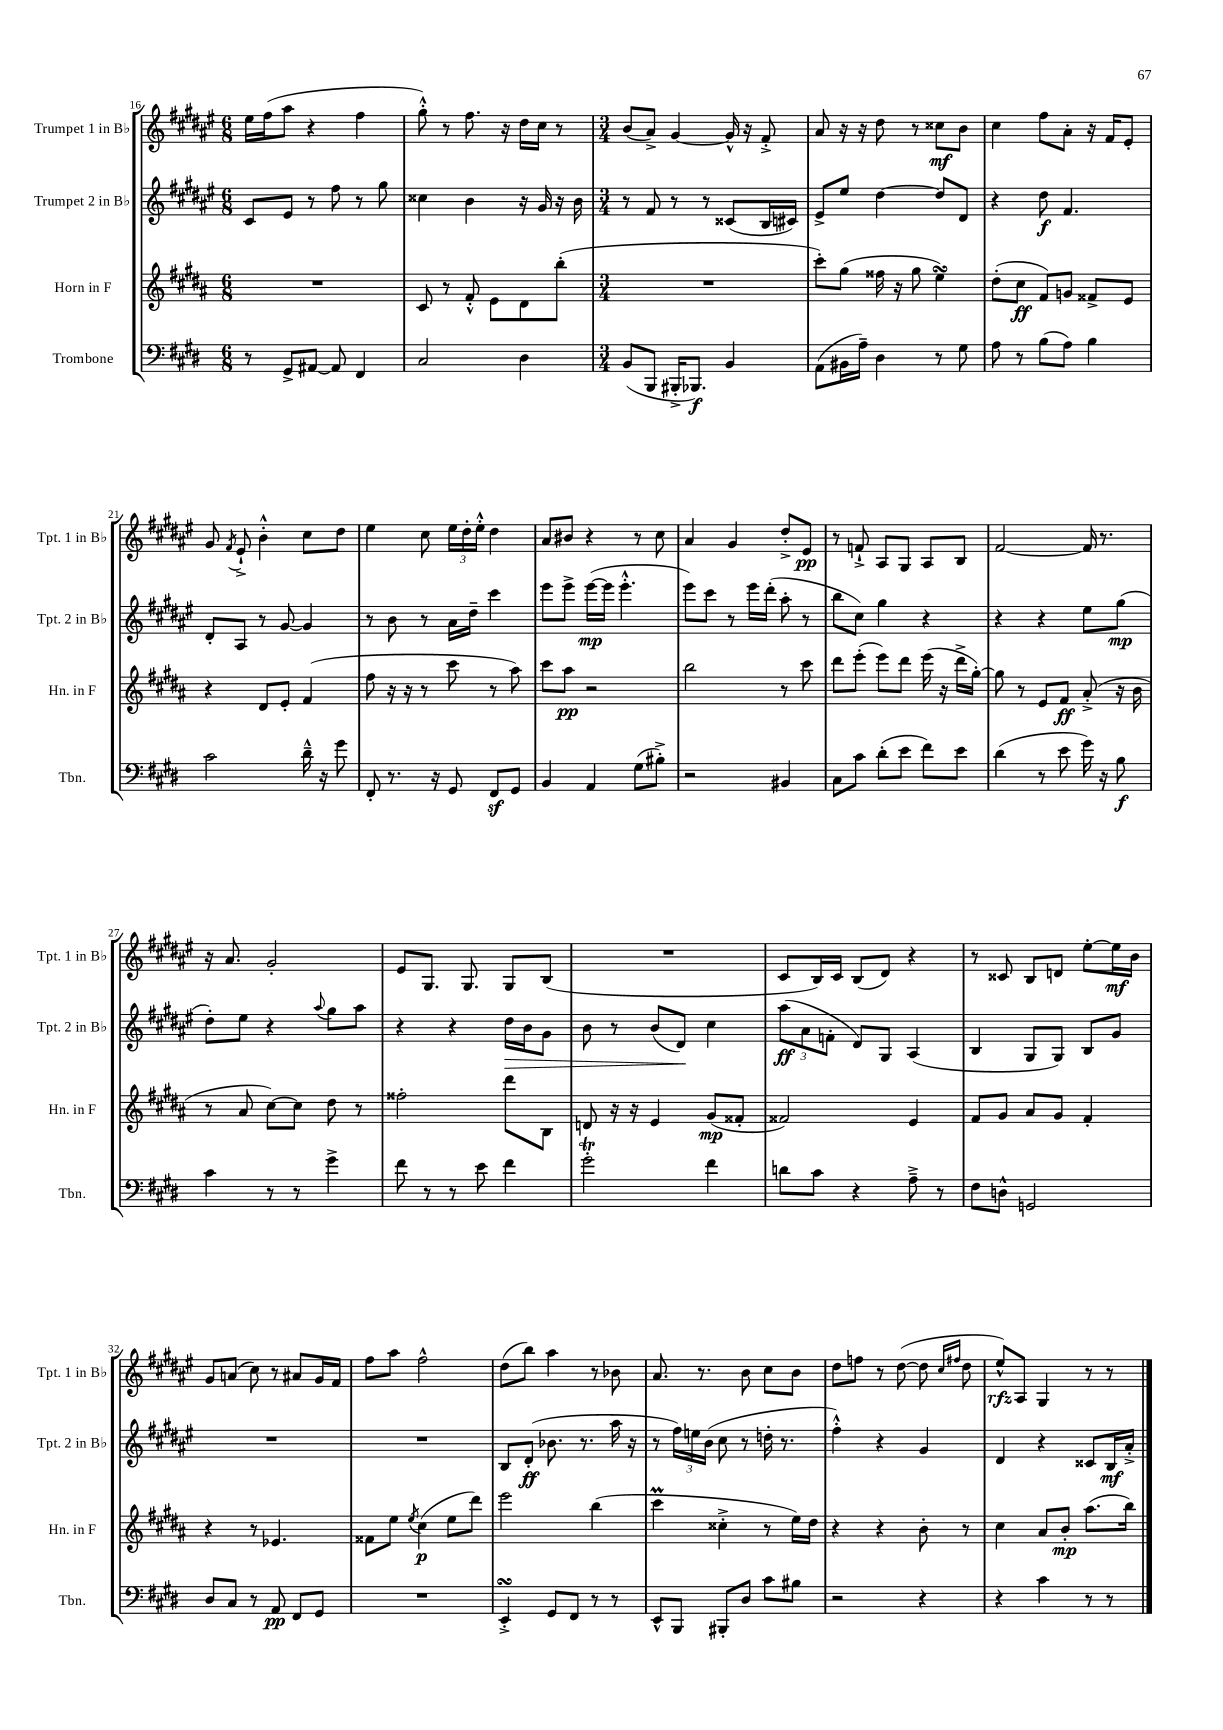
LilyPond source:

<<
\new StaffGroup <<
\new Staff = "s0" \with { instrumentName = "Trumpet 1 in Bb" shortInstrumentName = "Tpt. 1 in Bb" } {
    \clef treble \key fis \major \numericTimeSignature \time 6/8
    \autoBeamOff eis''16[ fis''16( ais''8] r4 fis''4 |
    gis''8-.-^) r8 fis''8. r16 dis''16[ cis''16] r8 |
    \numericTimeSignature \time 3/4 b'8[( ais'8]->) gis'4~ gis'16-^ r16 fis'8-.-> |
    ais'8 r16 r16 dis''8 r8 cisis''8[\mf b'8] |
    cis''4 fis''8[ ais'8]-. r16 fis'16[ eis'8]-. |
    gis'8 \acciaccatura { fis'8 } eis'8-!-> b'4-.-^ cis''8[ dis''8] |
    eis''4 cis''8 \tuplet 3/2 { eis''16[ dis''16-. eis''16]-.-^ } dis''4 |
    ais'8[ bis'8] r4 r8 cis''8 |
    ais'4 gis'4 dis''8[-.-> eis'8]\pp |
    r8 f'8-!-> ais8[ gis8] ais8[ b8] |
    fis'2~ fis'16 r8. |
    r16 ais'8. gis'2-. |
    eis'8[ gis8.] gis8. gis8[ b8]( |
    R2. |
    cis'8[ b16) cis'16] b8[( dis'8]) r4 |
    r8 cisis'8 b8[ d'8] eis''8[~-. eis''16\mf b'16] |
    gis'8[ a'8]( cis''8) r8 ais'8[ gis'16 fis'16] |
    fis''8[ ais''8] fis''2-^ |
    dis''8[( b''8]) ais''4 r8 bes'8 |
    ais'8. r8. b'8 cis''8[ b'8] |
    dis''8[ f''8] r8 dis''8~( dis''8 \grace { cis''16[ fis''16] } dis''8 |
    eis''8[-^\rfz) ais8] gis4 r8 r8 \bar "|." |
}
\new Staff = "s1" \with { instrumentName = "Trumpet 2 in Bb" shortInstrumentName = "Tpt. 2 in Bb" } {
    \clef treble \key fis \major \numericTimeSignature \time 6/8
    \autoBeamOff cis'8[ eis'8] r8 fis''8 r8 gis''8 |
    cisis''4 b'4 r16 gis'16 r16 b'16 |
    \numericTimeSignature \time 3/4 r8 fis'8 r8 r8 cisis'8[( b16 cis'16]) |
    eis'8[-> eis''8] dis''4~ dis''8[ dis'8] |
    r4 dis''8\f fis'4. |
    dis'8[-. ais8] r8 gis'8~ gis'4 |
    r8 b'8 r8 ais'16[ dis''16]-- cis'''4 |
    eis'''8[ eis'''8]-> eis'''16[~\mp( eis'''16] eis'''4.-.-^ |
    eis'''8[) cis'''8] r8 eis'''16[ dis'''16]-.( ais''8-. r8 |
    b''8[ cis''8]) gis''4 r4 |
    r4 r4 eis''8[ gis''8]\mp( |
    dis''8[-.) eis''8] r4 \appoggiatura { ais''8 } gis''8[ ais''8] |
    r4 r4 dis''16[\> b'16 gis'8] |
    b'8 r8 b'8[( dis'8]\!) cis''4 |
    \tuplet 3/2 { ais''8[\ff( ais'8 f'8]-. } dis'8[) gis8] ais4( |
    b4 gis8[ gis8]) b8[ gis'8] |
    R2. |
    R2. |
    b8[ dis'8]-.\ff( bes'8. r8. ais''16 r16 |
    r8 \tuplet 3/2 { fis''16[) e''16 b'16]( } cis''8 r8 d''16-. r8. |
    fis''4-.-^) r4 gis'4 |
    dis'4 r4 cisis'8[ b16\mf ais'16]-.-> \bar "|." |
}
\new Staff = "s2" \with { instrumentName = "Horn in F" shortInstrumentName = "Hn. in F" } {
    \clef treble \key b \major \numericTimeSignature \time 6/8
    \autoBeamOff R2. |
    cis'8 r8 fis'8-.-^ e'8[ dis'8 b''8]-.( |
    \numericTimeSignature \time 3/4 R2. |
    cis'''8[-.) gis''8]( fisis''16 r16 gis''8 e''4\turn) |
    dis''8[-.( cis''8]\ff fis'8[) g'8] fisis'8[-> e'8] |
    r4 dis'8[ e'8]-. fis'4( |
    fis''8 r16 r16 r8 cis'''8 r8 ais''8) |
    cis'''8[ ais''8]\pp r2 |
    b''2 r8 cis'''8 |
    dis'''8[ e'''8]-.( e'''8[) dis'''8] e'''16( r16 dis'''16[-> gis''16]~-.) |
    gis''8 r8 e'8[ fis'8]\ff ais'8-.->( r16 b'16 |
    r8 ais'8 cis''8[~) cis''8] dis''8 r8 |
    fisis''2-. dis'''8[ b8] |
    d'8 r16 r16 e'4 gis'8[\mp( fisis'8]-. |
    fisis'2) e'4 |
    fis'8[ gis'8] ais'8[ gis'8] fis'4-. |
    r4 r8 ees'4. |
    fisis'8[ e''8] \acciaccatura { e''8 } cis''4\p( e''8[ dis'''8]) |
    e'''2 b''4( |
    cis'''4\prall cisis''4-.-> r8 e''16[) dis''16] |
    r4 r4 b'8-. r8 |
    cis''4 ais'8[ b'8]-.\mp ais''8.[( b''16]) \bar "|." |
}
\new Staff = "s3" \with { instrumentName = "Trombone" shortInstrumentName = "Tbn." } {
    \clef bass \key e \major \numericTimeSignature \time 6/8
    \autoBeamOff r8 gis,8[-> ais,8]~ ais,8 fis,4 |
    cis2 dis4 |
    \numericTimeSignature \time 3/4 b,8[( b,,8] bis,,16[-.-> bes,,8.]\f) b,4 |
    a,8[( bis,16 a16]--) dis4 r8 gis8 |
    a8 r8 b8[( a8]) b4 |
    cis'2 dis'16---^ r16 gis'8 |
    fis,8-. r8. r16 gis,8 fis,8[\sf gis,8] |
    b,4 a,4 gis8[( bis8]-.->) |
    r2 bis,4 |
    cis8[ cis'8] dis'8[-.( e'8] fis'8[) e'8] |
    dis'4( r8 e'8 gis'16) r16 b8\f |
    cis'4 r8 r8 gis'4-> |
    fis'8 r8 r8 e'8 fis'4 |
    gis'2-.\trill fis'4 |
    d'8[ cis'8] r4 a8---> r8 |
    fis8[ d8]-^ g,2 |
    dis8[ cis8] r8 a,8\pp fis,8[ gis,8] |
    R2. |
    e,4-.->\turn gis,8[ fis,8] r8 r8 |
    e,8[-^ b,,8] bis,,8[-. dis8] cis'8[ bis8] |
    r2 r4 |
    r4 cis'4 r8 r8 \bar "|." |
}
>>
>>
\layout { \context { \Score currentBarNumber = #16 } }
